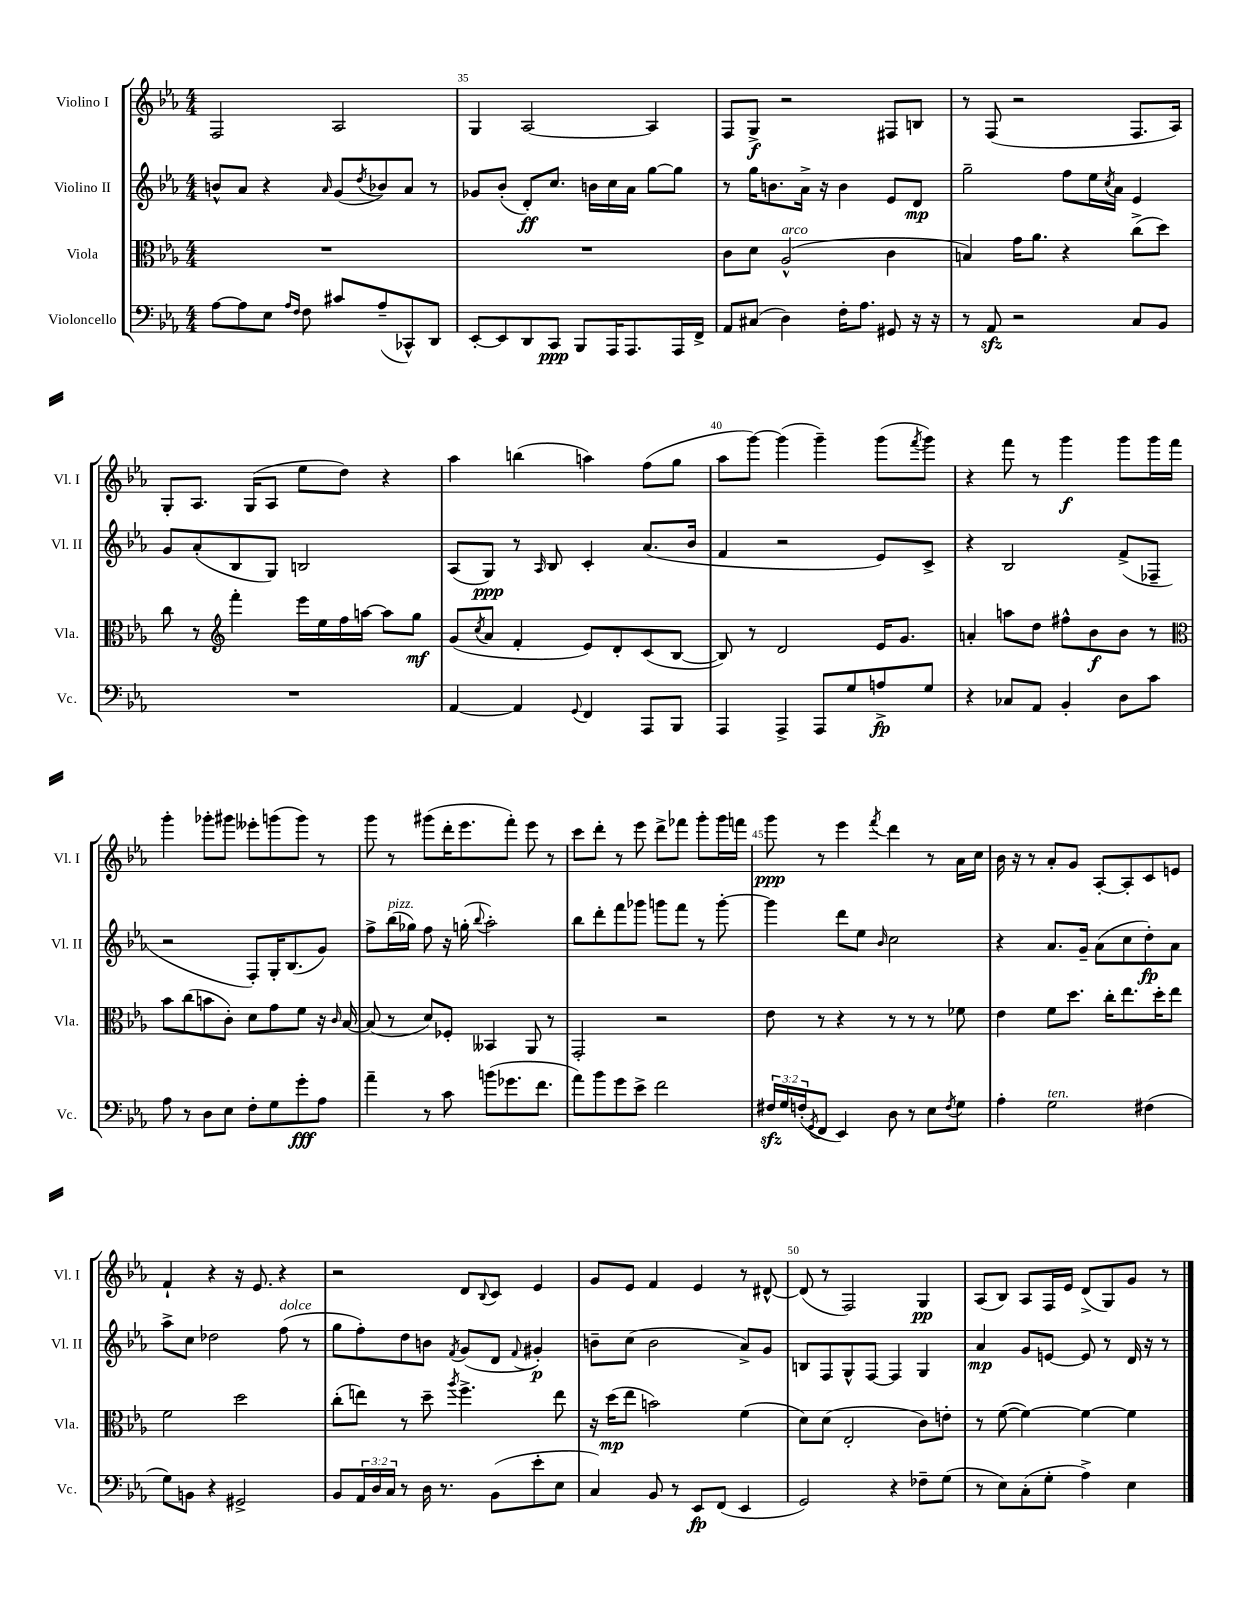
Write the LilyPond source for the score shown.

<<
\new StaffGroup <<
\new Staff = "s0" \with { instrumentName = "Violino I" shortInstrumentName = "Vl. I" } {
    \clef treble \key ees \major \numericTimeSignature \time 4/4
    f2 aes2 |
    g4 aes2~ aes4 |
    f8 g8->\f r2 fis8 b8 |
    r8 f8( r2 f8. aes16) |
    g8-. aes8. g16( aes8 ees''8 d''8) r4 |
    aes''4 b''4( a''4) f''8( g''8 |
    aes''8 g'''8~) g'''4( g'''4--) g'''8( \acciaccatura { f'''8 } g'''8) |
    r4 f'''8 r8 g'''4\f g'''8 g'''16 f'''16 |
    g'''4-. ges'''8-. gis'''8 eeses'''8-. g'''8( g'''8) r8 |
    g'''8 r8 gis'''8( d'''16-. ees'''8. f'''8-.) ees'''8 r8 |
    c'''8 d'''8-. r8 ees'''8 d'''8-> fes'''8 g'''8-. g'''16 f'''16 |
    g'''8\ppp r8 ees'''4 \acciaccatura { f'''8 } d'''4 r8 aes'16 c''16 |
    bes'16 r16 r8 aes'8-. g'8 aes8~-. aes8-. c'8 e'8 |
    f'4-! r4 r16 ees'8. r4 |
    r2 d'8 \appoggiatura { bes8 } c'8 ees'4 |
    g'8 ees'8 f'4 ees'4 r8 dis'8~-^ |
    dis'8( r8 f2) g4\pp |
    aes8( bes8) aes8 f16 ees'16 d'8->( g8) g'8 r8 \bar "|." |
}
\new Staff = "s1" \with { instrumentName = "Violino II" shortInstrumentName = "Vl. II" } {
    \clef treble \key ees \major \numericTimeSignature \time 4/4
    b'8-^ aes'8 r4 \grace { aes'16 } g'8( \acciaccatura { d''8 } bes'8) aes'8 r8 |
    ges'8 bes'8-.( d'8-.\ff) c''8. b'16 c''16 aes'16 g''8~ g''8 |
    r8 g''16 b'8. aes'16-> r16 b'4 ees'8 d'8\mp |
    g''2-- f''8 ees''16 \acciaccatura { c''8 } aes'16 ees'4 |
    g'8 aes'8-.( bes8 g8) b2 |
    aes8( g8\ppp) r8 \grace { aes16 } bes8 c'4-. aes'8.( bes'16 |
    f'4 r2 ees'8) c'8-> |
    r4 bes2 f'8->( fes8-- |
    r2 f8-.) g16-. bes8.( g'8) |
    f''8-> bes''16^\markup { \italic "pizz." }( ges''16) f''8 r16 g''16-.( \appoggiatura { bes''8 } aes''2-.) |
    bes''8 d'''8-. f'''8 ges'''8 g'''8 f'''8 r8 g'''8~-. |
    g'''4 d'''8 ees''8 \grace { bes'16 } c''2 |
    r4 aes'8. g'16-- aes'8( c''8 d''8-.\fp) aes'8 |
    aes''8-> c''8 des''2 f''8^\markup { \italic "dolce" }( r8 |
    g''8 f''8-.) d''8 b'8 \acciaccatura { f'8 } g'8( d'8 \appoggiatura { f'8 } gis'4-.\p) |
    b'8-- c''8( b'2 aes'8->) g'8 |
    b8 f8 g8-^ f8~ f4 g4 |
    aes'4\mp g'8 e'8~ e'8 r8 d'16 r16 r8 \bar "|." |
}
\new Staff = "s2" \with { instrumentName = "Viola" shortInstrumentName = "Vla." } {
    \clef alto \key ees \major \numericTimeSignature \time 4/4
    R1 |
    R1 |
    c'8 d'8 aes2-^^\markup { \italic "arco" }( c'4 |
    b4) g'16 aes'8. r4 c''8->( d''8) |
    c''8 r8 \clef treble f'''4-. ees'''16 ees''16 f''16 a''16~ a''8 g''8\mf |
    g'8( \acciaccatura { c''8 } aes'8 f'4-. ees'8) d'8-. c'8( bes8~ |
    bes8) r8 d'2 ees'16 g'8. |
    a'4-. a''8 d''8 fis''8-^ bes'8\f bes'8 r8 |
    \clef alto bes'8 c''8( b'8 c'8-.) d'8 g'8 f'8 r16 \grace { c'16 } bes16~ |
    bes8( r8 d'8) fes8-. beses,4 aes,8 r8 |
    g,2-. r2 |
    ees'8 r8 r4 r8 r8 r8 fes'8 |
    ees'4 f'8 d''8. c''16-. ees''8. d''16-. ees''8 |
    f'2 d''2 |
    c''8-.( e''8) r8 d''8-- \acciaccatura { aes''8 } f''4.-> e''8 |
    r16 d''16\mp( ees''8 b'2) f'4( |
    d'8) d'8( ees2-. c'8) e'8-. |
    r8 f'8~( f'4~) f'4~ f'4 \bar "|." |
}
\new Staff = "s3" \with { instrumentName = "Violoncello" shortInstrumentName = "Vc." } {
    \clef bass \key ees \major \numericTimeSignature \time 4/4 \override Staff.TupletNumber.text = #tuplet-number::calc-fraction-text
    aes8~ aes8 ees8 \grace { aes16 f16 } f8 cis'8 aes8--( ces,8-^) d,8 |
    ees,8~-. ees,8 d,8 c,8\ppp bes,,8 aes,,16 aes,,8. aes,,16 f,16-> |
    aes,8 cis8( d4) f16-. aes8. gis,8 r16 r16 |
    r8 aes,8\sfz r2 c8 bes,8 |
    R1 |
    aes,4~ aes,4 \appoggiatura { g,8 } f,4 aes,,8 bes,,8 |
    aes,,4 aes,,4-> aes,,8 g8 a8->\fp g8 |
    r4 ces8 aes,8 bes,4-. d8 c'8 |
    aes8 r8 d8 ees8 f8-. g8 g'8-.\fff aes8 |
    aes'4-- r8 c'8 b'8( ges'8. f'8. |
    aes'8) bes'8 g'8 ees'8-> f'2 |
    \tuplet 3/2 { fis16\sfz g16 f16-.( } \acciaccatura { g,8 } f,8 ees,4) d8 r8 ees8 \acciaccatura { f8 } g8 |
    aes4-. g2^\markup { \italic "ten." } fis4( |
    g8) b,8 r4 gis,2-> |
    bes,8 \tuplet 3/2 { aes,16 d16 c16 } r8 d16 r8. bes,8( ees'8-. ees8 |
    c4) bes,8 r8 ees,8\fp f,8( ees,4 |
    g,2) r4 fes8-- g8( |
    r8 ees8) c8-.( g8-. aes4->) ees4 \bar "|." |
}
>>
>>
\layout { \context { \Score currentBarNumber = #34 \override BarNumber.break-visibility = ##(#f #t #t) barNumberVisibility = #(every-nth-bar-number-visible 5) } }
